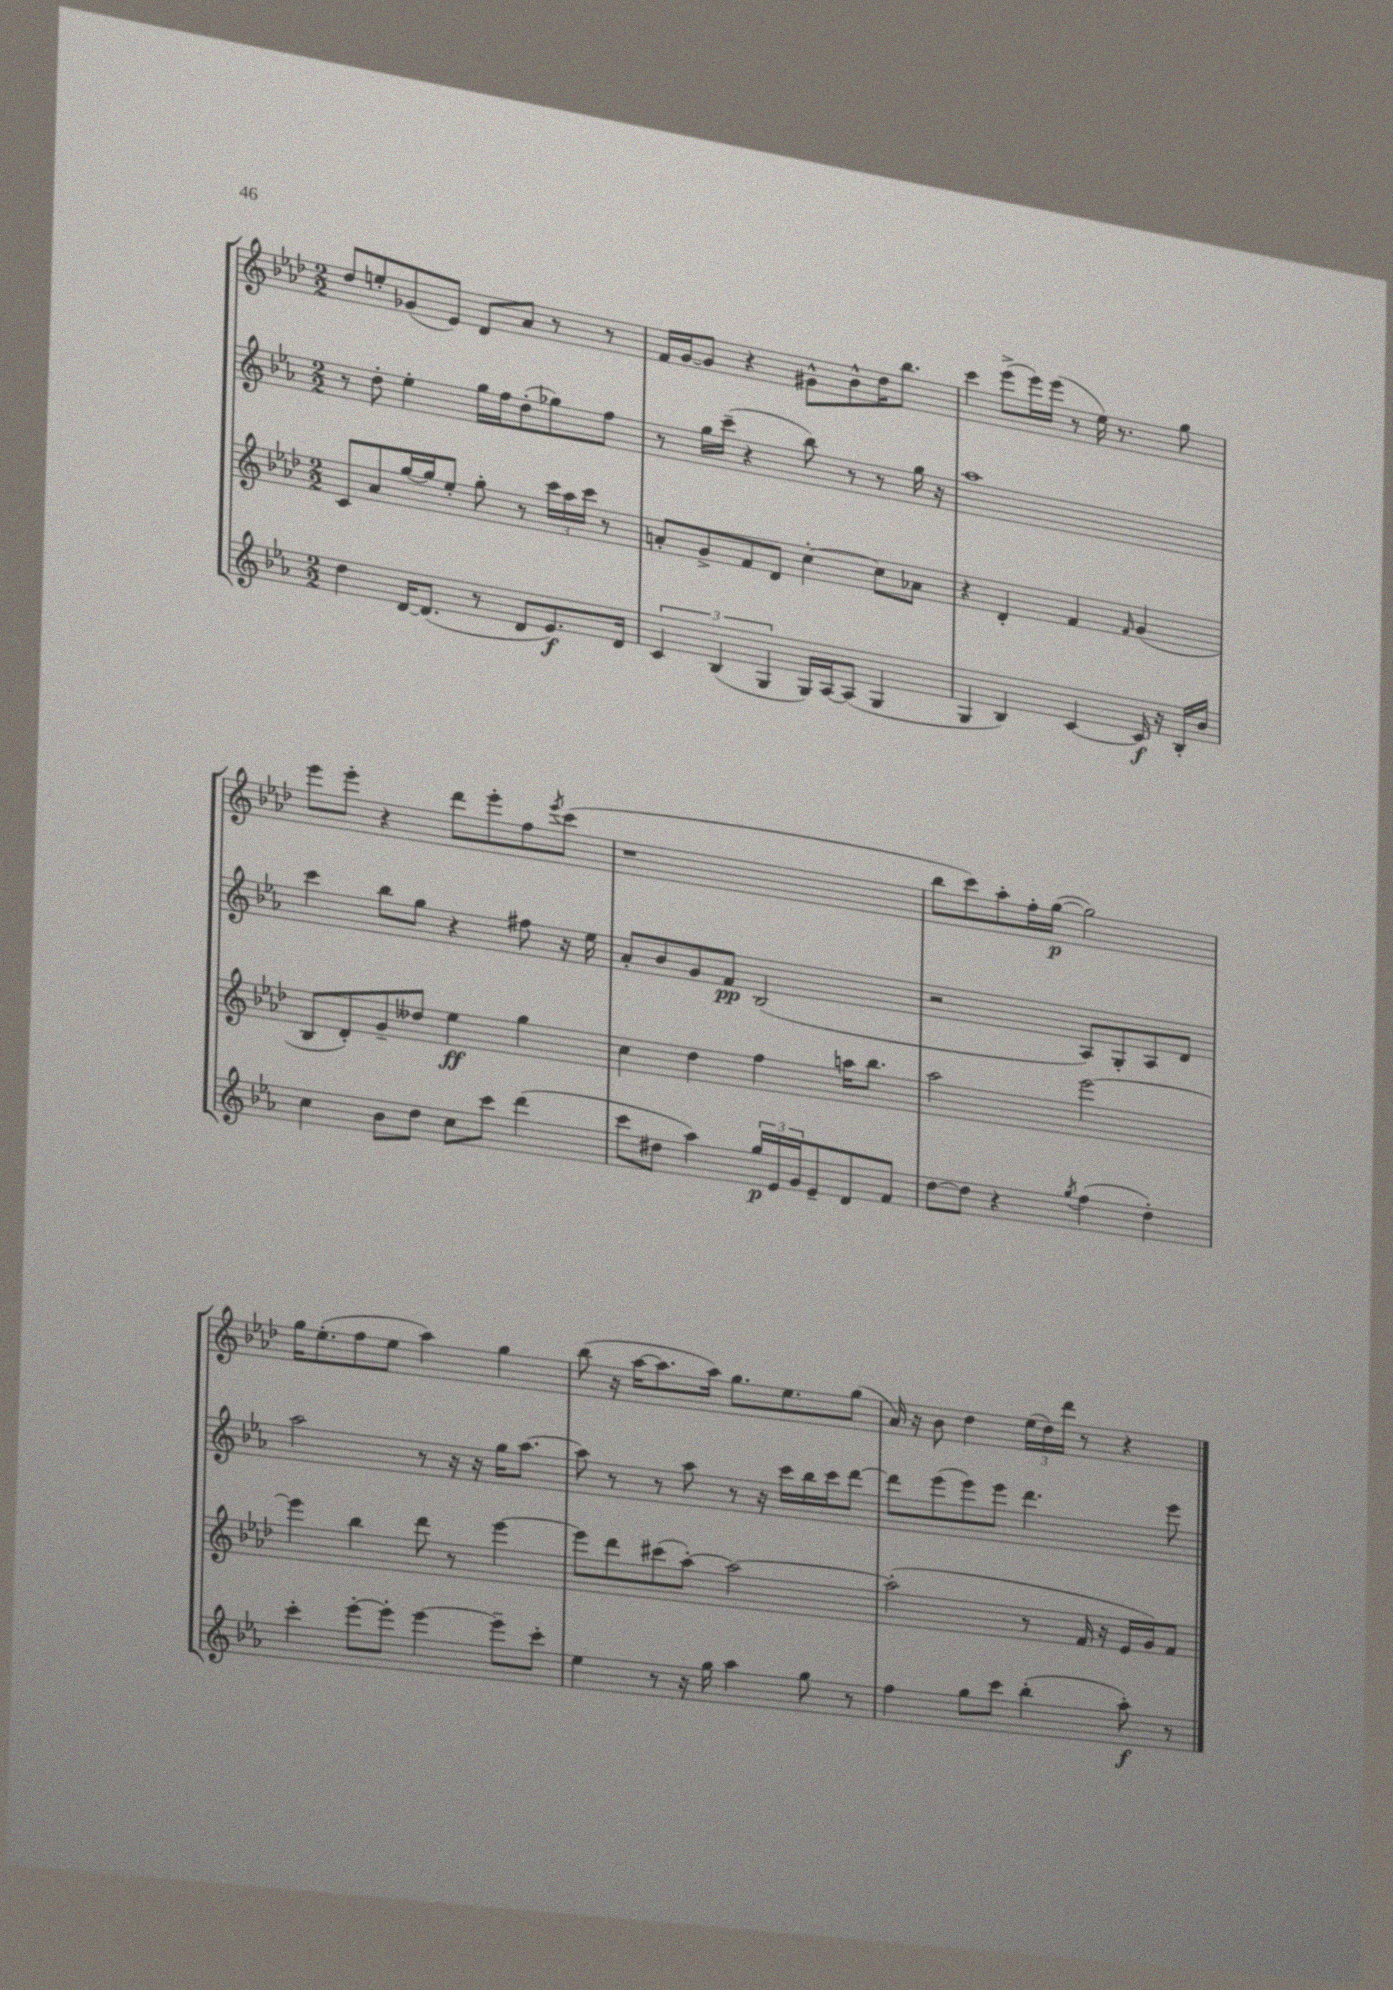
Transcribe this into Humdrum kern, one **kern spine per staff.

**kern	**kern	**kern	**kern
*staff4	*staff3	*staff2	*staff1
*clefG2	*clefG2	*clefG2	*clefG2
*k[b-e-a-]	*k[b-e-a-d-]	*k[b-e-a-]	*k[b-e-a-d-]
*M2/2	*M2/2	*M2/2	*M2/2
4dd\	8c/L	8r	8dd-/L
.	8a-/	8dd'\	8ee'/
[16d/LK	[16gg/L	4ee-'\	(8g-/
(8.d/]J	16gg/]J	.	.
.	8ee-'/J	.	8e-/J)
8r	8gg'\	16gg\LL	8d-/L
.	.	16ff\J	.
8d/L	8r	(8dd'\	8a-/J
8.e-/)	24ccc\LL	8gg-\)	8r
.	24aa-\	.	.
.	24ccc\JJ	.	.
.	8r	8ff\J	8r
16d/Jk	.	.	.
=	=	=	=
6c/	8a'/L	8r	16f/LL
.	.	.	[16g/J
.	8g^/	16gg\LL	8g/]J
(6B-/	.	.	.
.	.	(16ccc~\JJ	.
.	8f/	4r	4r
6G/	.	.	.
.	8d-/J	.	.
16G/LL)	[4cc'\	8bb-\)	8g#^^\L
[16A-/J	.	.	.
(8A-/]J	.	8r	8b-^^\
4G/	8cc\]L	8r	16dd-\K
.	.	.	8.bb-\J
.	8a-\J	16gg\	.
.	.	16r	.
=	=	=	=
4G/	4r	1aa-	4ccc\
4B-/)	4d-'/	.	(8eee-^\L
.	.	.	16eee-\L)
.	.	.	(16eee-\JJ
[4c/	4f/	.	8r
.	.	.	16ee-\)
.	.	.	8.r
.	16qqf/	.	.
16c/]	(4g/	.	.
16r	.	.	.
16B-'/LL	.	.	8gg\
16b-/JJ	.	.	.
=	=	=	=
4cc\	8B-/L	4ccc\	8eee-\L
.	8d-'/)	.	8eee-'\J
8b-\L	8g~/	8bb-\L	4r
8dd\J	8dd--/J	8gg\J	.
8cc\L	4ee-\	4r	8ddd-\L
8ccc\J	.	.	8eee-'\
(4ddd\	4gg\	8ff#\	8ff\
.	.	.	8qeee-/
.	.	16r	(8ccc\J
.	.	16ee-\	.
=	=	=	=
8ccc\L	4cc\	8a-'/L	1r
8dd#\J	.	8b-/	.
4aa-\)	4dd-\	8g/	.
.	.	8f/J	.
24gg/LL	4ff\	(2B-/	.
24e-/	.	.	.
24g/J	.	.	.
8e-~/	.	.	.
8d/	16aa\LK	.	.
.	8.bb-\J	.	.
8f/J	.	.	.
=	=	=	=
[8dd\L	2aa-\	2r	8bb-\L
8dd\]J	.	.	8ccc\)
4r	.	.	8aa-'\
.	.	.	16ff'\L
.	.	.	([16gg\JJ
8qgg/	.	.	.
(4ff\	[2eee-\	8A-/L)	2gg\])
.	.	8G'/	.
4dd'\)	.	8A-/	.
.	.	8d/J	.
=	=	=	=
4ccc'\	4eee-\]	2aa-\	16gg\LK
.	.	.	(8.ee-'\
[8eee-'\L	4bb-\	.	8ff\
8eee-'\]J	.	.	8ee-\J
[4eee-\	8ddd-\	8r	4aa-\)
.	8r	16r	.
.	.	16r	.
8eee-~\]L	[4eee-\	16gg\LK	4gg\
.	.	[8.aa-\J	.
8ccc'\J	.	.	.
=	=	=	=
4ee-\	8eee-\]L	8aa-\]	(8bb-\
.	8ddd-\	8r	16r
.	.	.	[16aa-\LK
8r	(8ccc#\	8r	8.aa-\]
16r	[8aa-'\J)	8aa-\	.
16gg\	.	.	16aa-\Jk)
4aa-\	2aa-\_	8r	8.gg\L
.	.	16r	.
.	.	16ccc\LL	8.ee-\
8gg\	.	16bb-\	.
.	.	16ccc\J	.
8r	.	[8ddd\J	(8gg\J
=	=	=	=
4ff\	(2aa-'\]	8ddd\]L	16a-/)
.	.	.	16r
.	.	(8eee-\	8b-\
8gg\L	.	8eee-\)	4dd-\
8ccc\J	.	8eee-\J	.
(4bb-'\	8r	4.ddd\	(24ee-\LL
.	.	.	24dd-\)
.	.	.	24ddd-\JJ
.	16f/	.	8r
.	16r	.	.
8aa-'\)	16e-/LL	.	4r
.	16g/J)	.	.
8r	8f/J	8eee-\	.
==	==	==	==
*-	*-	*-	*-
